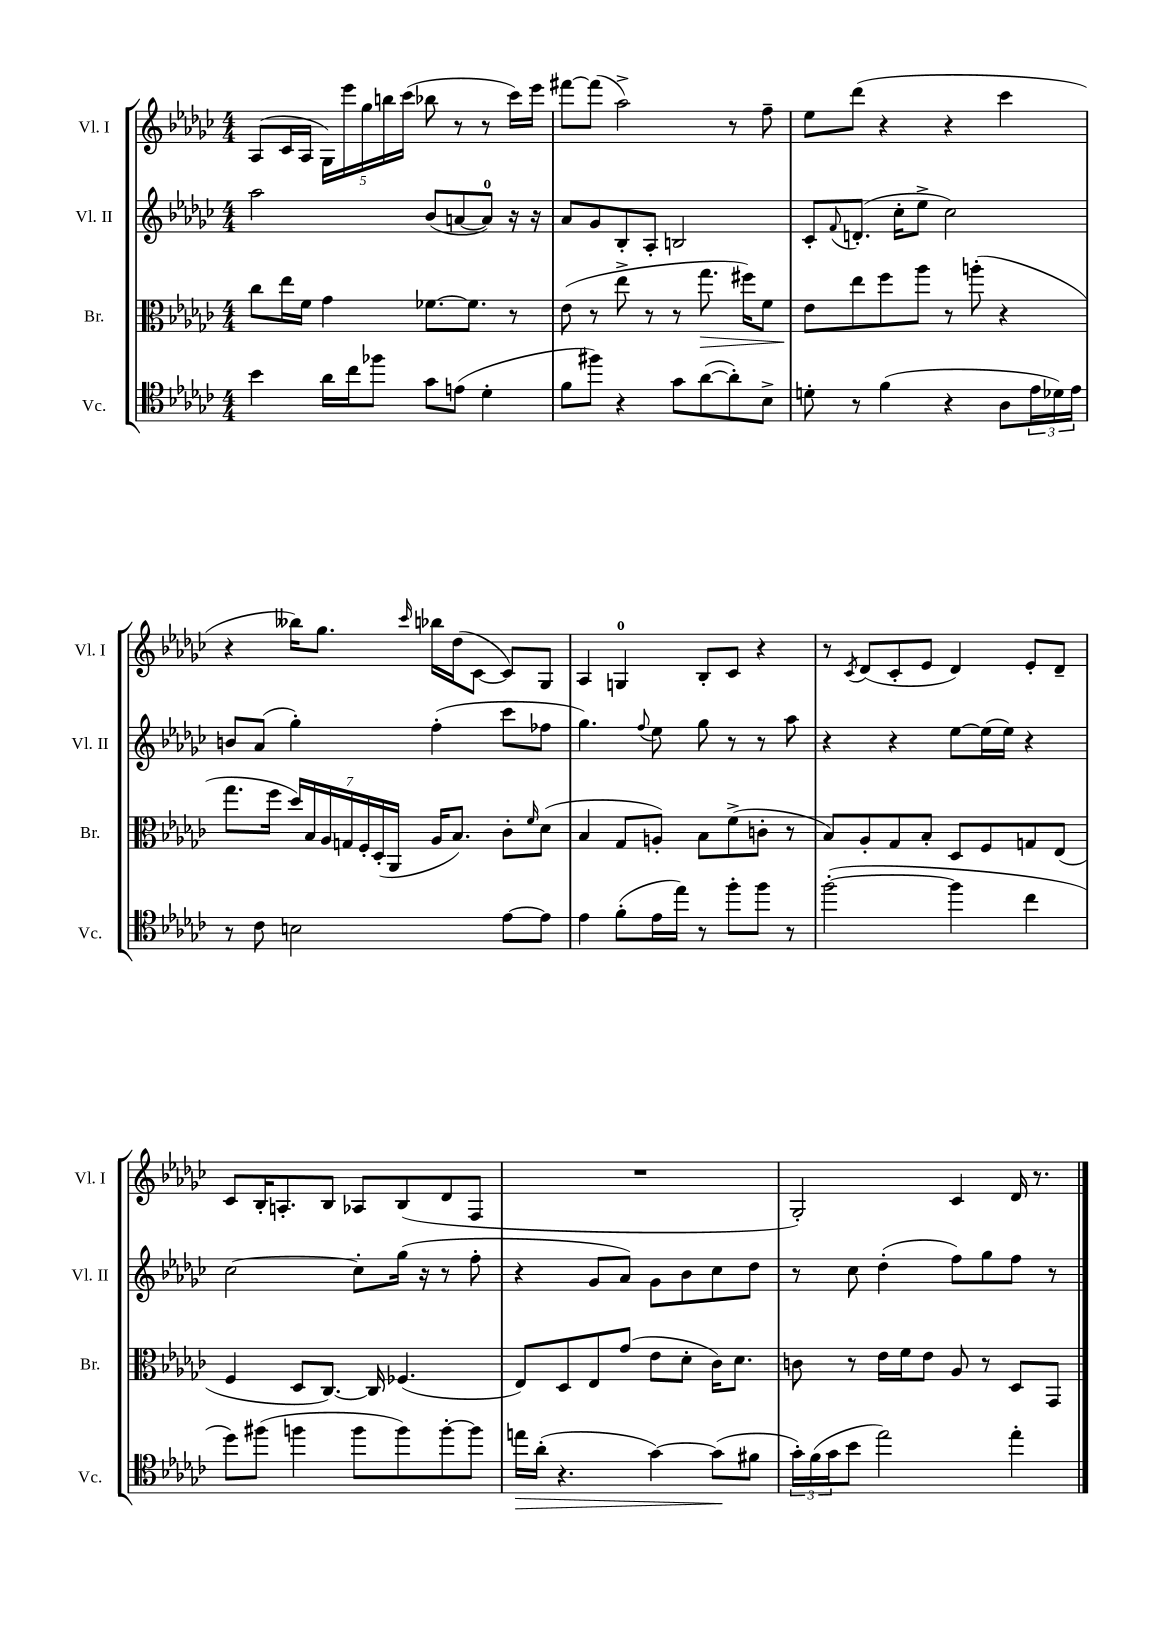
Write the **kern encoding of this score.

**kern	**dynam	**kern	**dynam	**kern	**kern
*part4	*part4	*part3	*part3	*part2	*part1
*staff4	*staff4	*staff3	*staff3	*staff2	*staff1
*I"Vc.	*	*I"Br.	*	*I"Vl. II	*I"Vl. I
*I'Vc.	*	*I'Br.	*	*I'Vl. II	*I'Vl. I
*clefC4	*	*clefC3	*	*clefG2	*clefG2
*k[b-e-a-d-g-c-]	*	*k[b-e-a-d-g-c-]	*	*k[b-e-a-d-g-c-]	*k[b-e-a-d-g-c-]
*M4/4	*	*M4/4	*	*M4/4	*M4/4
=107	=107	=107	=107	=107	=107
4b-\	.	8cc-\L	.	2aa-\	(8A-/L
.	.	16ee-\L	.	.	16c-/L
.	.	16f\JJ	.	.	16A-/JJ
16a-\LL	.	4g-\	.	.	20G-\LL)
.	.	.	.	.	20eee-\
16cc-\J	.	.	.	.	.
.	.	.	.	.	20gg-\
8ff-X\J	.	.	.	.	.
.	.	.	.	.	20bbn\
.	.	.	.	.	(20ccc-\JJ
8g-\L	.	[8.f-X\L	.	(8b-/L	8bb-X\
(8en\J	.	.	.	[8an/	8r
.	.	8.f-\J]	.	.	.
4d-'\	.	.	.	8a/J])	8r
.	.	8r	.	16r	16ccc-\LL)
.	.	.	.	16r	16eee-\JJ
=108	=108	=108	=108	=108	=108
8f\L	.	(8e-\	.	8a-/L	[8fff#X\L
8ff#X\J)	.	8r	.	8g-/	(8fff#\J]
4r	.	8ee-^\	.	8B-'/	2aa-^\)
.	.	8r	.	8A-'/J	.
8g-\L	.	8r	.	2Bn/	.
!	!	!	!LO:HP:b	!	!
([8a-\	.	8.gg-\	>	.	.
8a-'\])	.	.	.	.	8r
.	.	16ff#X\KL)	.	.	.
8B-^\J	.	8f\J	.	.	8ff~\
=109	=109	=109	=109	=109	=109
8dn'\	.	8e-\L	.	8c-'/L	8ee-\L
.	.	.	.	8qqf/	.
8r	.	8ee-\	]	(8.dn'/J	(8ddd-\J
(4f\	.	8ff\	.	.	4r
.	.	.	.	16cc-'\KL	.
.	.	8aa-\J	.	8ee-^\J	.
4r	.	8r	.	2cc-\)	4r
.	.	(8aan'\	.	.	.
8A-\L	.	4r	.	.	4ccc-\
24e-\L	.	.	.	.	.
24d-X\)	.	.	.	.	.
24e-\JJ	.	.	.	.	.
!!LO:LB:g=z
=110	=110	=110	=110	=110	=110
8r	.	8.gg-\L	.	8bn/L	4r
8c-\	.	.	.	(8a-/J	.
.	.	16ff\Jk	.	.	.
2Bn\	.	28dd-/LL)	.	4gg-'\)	16bb--X\KL)
.	.	28B-/	.	.	.
.	.	.	.	.	8.gg-\J
.	.	28A-/	.	.	.
.	.	28Gn/	.	.	.
.	.	28F'/	.	.	.
.	.	(28D-'/	.	.	.
.	.	28AA-/JJ	.	.	.
.	.	.	.	.	16qqccc-/
.	.	16A-/KL	.	(4ff'\	16bb-X\LL
.	.	8.B-/J)	.	.	(16dd-\J
.	.	.	.	.	[8c-\J
[8e-\L	.	8c-'\L	.	8ccc-\L	8c-/L])
.	.	16qqf/	.	.	.
8e-\J]	.	(8d-\J	.	8ff-X\J	8G-/J
=111	=111	=111	=111	=111	=111
4e-\	.	4B-/	.	4.gg-\)	4A-/
(8f'\L	.	8G-/L	.	.	4Gn/
.	.	.	.	8qqff/	.
16e-\L	.	8An'/J)	.	8ee-\	.
16ee-\JJ)	.	.	.	.	.
8r	.	8B-\L	.	8gg-\	8B-'/L
8ff'\L	.	(8f^\	.	8r	8c-/J
8ff\J	.	8cn'\J	.	8r	4r
8r	.	8r	.	8aa-\	.
=112	=112	=112	=112	=112	=112
([2ff'\	.	8B-/L)	.	4r	8r
.	.	.	.	.	8qc-/
.	.	8A-'/	.	.	(8d-/L
.	.	8G-/	.	4r	8c-'/
.	.	8B-'/J	.	.	8e-/J
4ff\]	.	8D-/L	.	[8ee-\L	4d-/)
.	.	8F/	.	(16ee-\L]	.
.	.	.	.	16ee-\JJ)	.
4cc-\	.	8Gn/	.	4r	8e-'/L
.	.	(8E-/J	.	.	8d-~/J
!!LO:LB:g=z
=113	=113	=113	=113	=113	=113
8dd-\L)	.	4F/	.	[2cc-\	8c-/L
(8ff#X\J	.	.	.	.	16B-'/K
.	.	.	.	.	8.An'/
4ffn\	.	8D-/L	.	.	.
.	.	[8.C-/J)	.	.	8B-/J
8ff\L	.	.	.	8cc-'\L]	8A-X/L
.	.	16C-/]	.	.	.
8ff\)	.	(4.F-X/	.	(16gg-\Jk	(8B-/
.	.	.	.	16r	.
[8ff'\	.	.	.	8r	8d-/
8ff\J]	.	.	.	8ff'\	8F/J
=114	=114	=114	=114	=114	=114
!	!LO:HP:b	!	!	!	!
16een\LL	>	8E-/L)	.	4r	1r
(16a-'\JJ	.	.	.	.	.
4.r	.	8D-/	.	.	.
.	.	8E-/	.	8g-/L	.
.	.	(8g-/J	.	8a-/J)	.
[4g-\)	.	8e-\L	.	8g-\L	.
.	.	8d-'\J	.	8b-\	.
(8g-\L]	.	16c-\KL)	.	8cc-\	.
.	.	8.d-\J	.	.	.
8f#X\J	]	.	.	8dd-\J	.
=115	=115	=115	=115	=115	=115
24g-'\LL)	.	8cn\	.	8r	2G-'/)
(24f\	.	.	.	.	.
24g-\J	.	.	.	.	.
8b-\J	.	8r	.	8cc-\	.
2ee-\)	.	16e-\LL	.	(4dd-'\	.
.	.	16f\J	.	.	.
.	.	8e-\J	.	.	.
.	.	8A-/	.	8ff\L)	4c-/
.	.	8r	.	8gg-\	.
4ee-'\	.	8D-/L	.	8ff\J	16d-/
.	.	.	.	.	8.r
.	.	8GG-/J	.	8r	.
==	==	==	==	==	==
*-	*-	*-	*-	*-	*-
